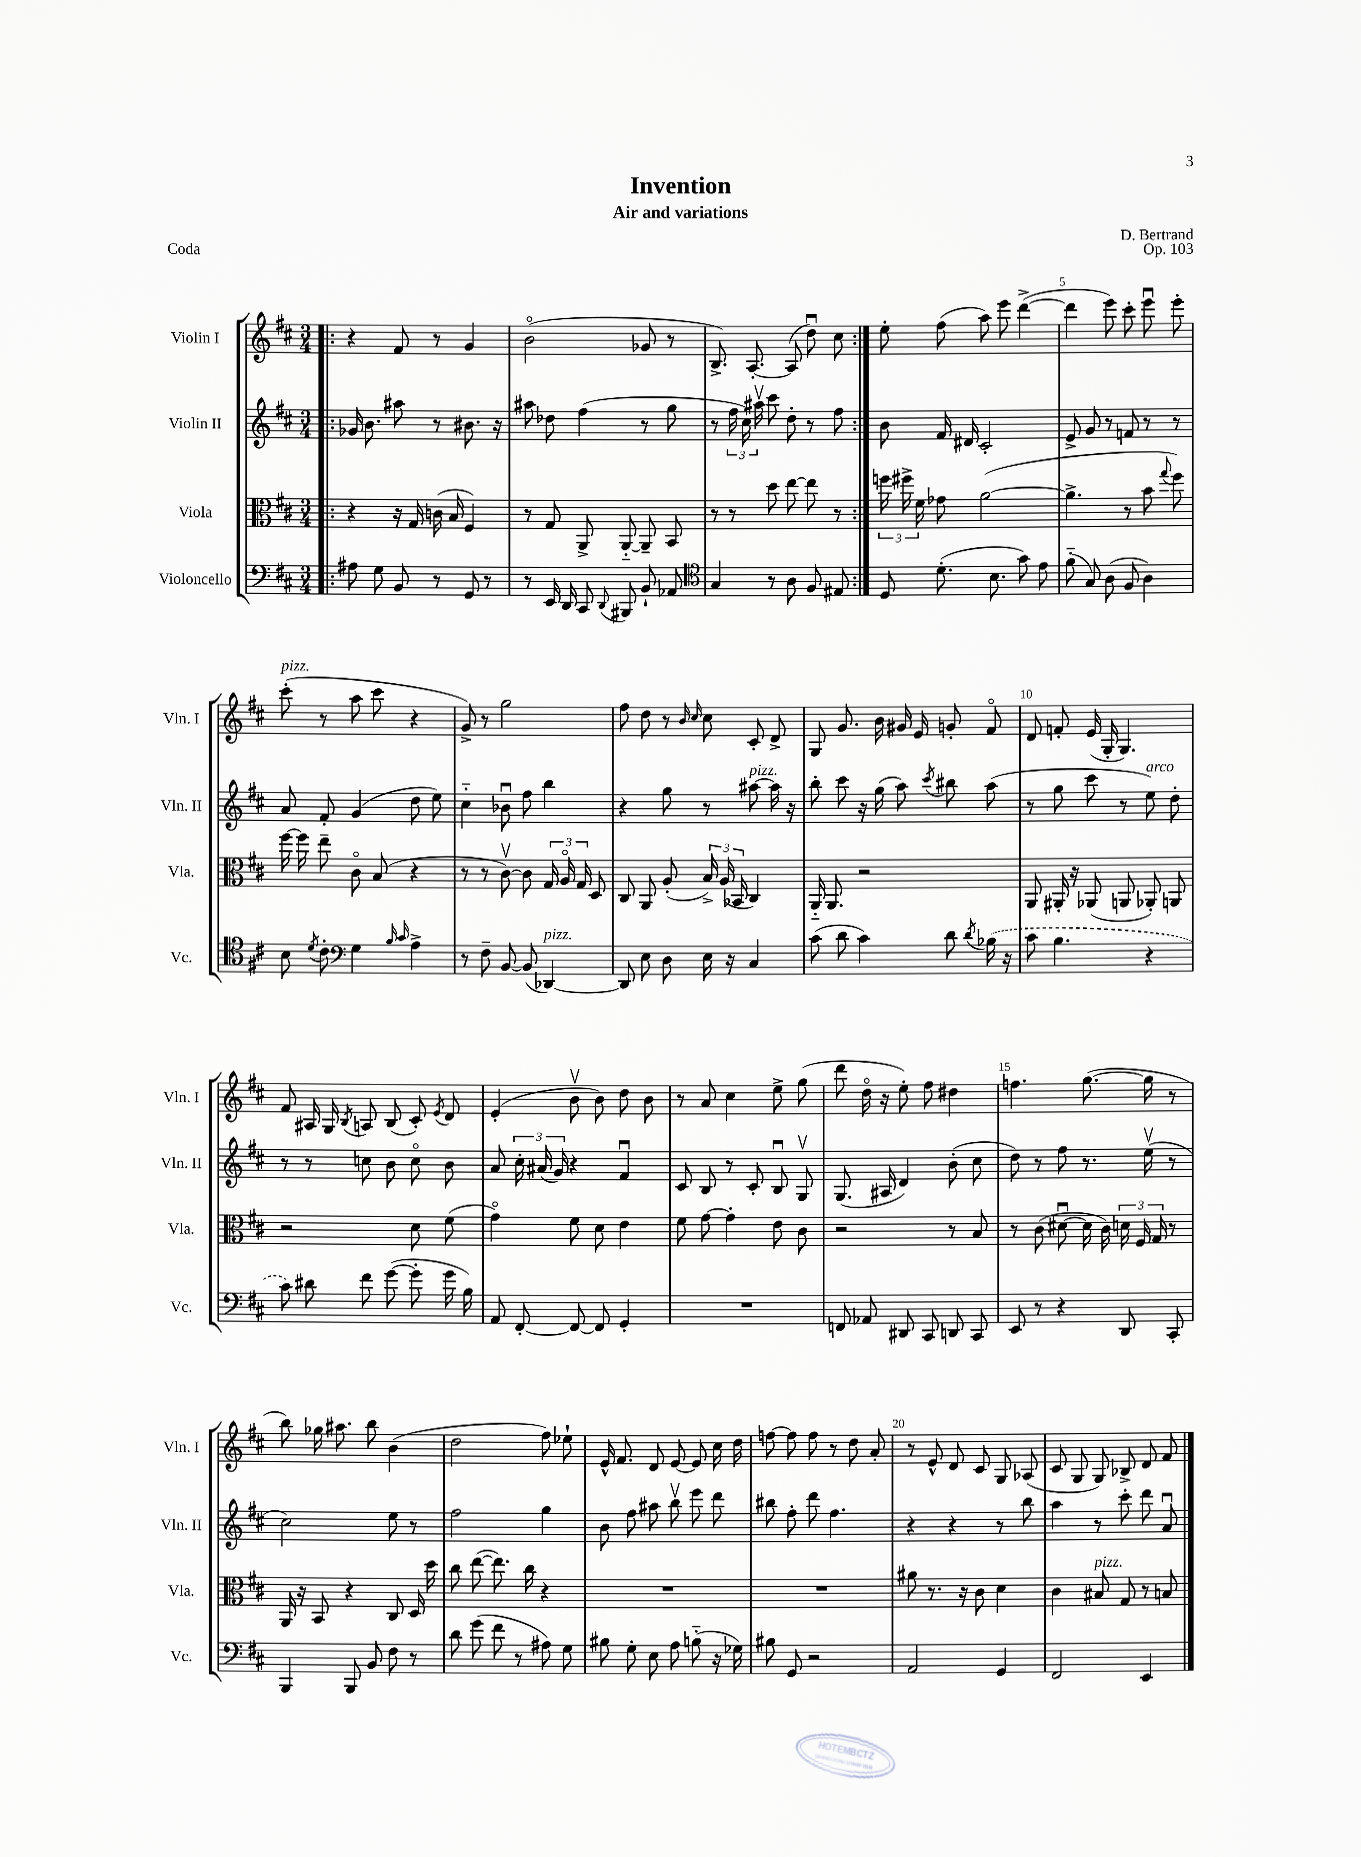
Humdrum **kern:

**kern	**kern	**kern	**kern
*staff4	*staff3	*staff2	*staff1
*clefF4	*clefC3	*clefG2	*clefG2
*k[f#c#]	*k[f#c#]	*k[f#c#]	*k[f#c#]
*M3/4	*M3/4	*M3/4	*M3/4
=!|:	=!|:	=!|:	=!|:
8A#	4r	16g-	4r
.	.	8.b	.
8G	.	.	.
8BB	16r	8aa#	8f#
.	16G	.	.
8r	(16c	8r	8r
.	16B	.	.
8GG	4F#)	8.b#	4g
8r	.	.	.
.	.	16r	.
=	=	=	=
8r	8r	8aa#	(2bo
16EE	8G	8dd-	.
16DD	.	.	.
8CC#	8AA^	(4ff#	.
8qqDD	.	.	.
8BBB#	[8AA'~	.	.
8BB`	8AA~]	8r	8g-
8AA-	8BB	8gg	8r
=	=	=	=
*clefC4	*	*	*
4G	8r	8r	8.B^)
.	8r	24ff#	.
.	.	24cc#)	.
.	.	.	[8.A'
.	.	24aa#v	.
8r	8dd	8ccc#	.
8A	[8ee	8dd'	(8A]
8F#	8ee]	8r	8ddu)
8E#	8r	8ff#	8cc#
=:|!	=:|!	=:|!	=:|!
8D	24ff	8b	8ee'
.	24ff#^	.	.
.	24f#	.	.
(8.d'	8g-	16f#	(8ff#
.	.	16d#	.
.	([2a	2c#'	8aa)
8.B	.	.	.
.	.	.	8eee
8g)	.	.	([4ddd^
8e	.	.	.
=	=	=	=
(8f#'~	4.a^]	8e^	4ddd]
8G)	.	8g	.
(8A	.	8r	8eee)
8F#	8r	8f	8ccc#'
4A)	8b	8r	8eeeu
.	8qqgg	.	.
.	8ff#)	8r	8eee'
=	=	=	=
8B	[16ff#	8a	(8ccc#'
.	16ff#]	.	.
8qd	.	.	.
8c#'	8ee~	8f#'	8r
*clefF4	*	*	*
4G	8c#o	(4g	8aa
.	(8B	.	8ccc#
16qqB	.	.	.
16qqc#	.	.	.
4A^	4r	8dd	4r
.	.	8ee)	.
=	=	=	=
8r	8r	4cc#'~	8g^)
8F#~	8r	.	8r
[8BB	[8c#v)	8b-u	2gg
(8BB]	8c#]	8ff#	.
[4DD-)	24G	4bb	.
.	24Ao	.	.
.	24G	.	.
.	8D	.	.
=	=	=	=
8DD-]	8C#	4r	8ff#
8E	8AA	.	8dd
8D	(8A'	8gg	8r
.	.	.	16qqb
.	.	.	16qqcc#
16E	24B^)	8r	8cc#
.	(24A	.	.
16r	.	.	.
.	24BB-	.	.
4C#	4C#)	[8aa#	8c#'
.	.	16aa#]	8d^
.	.	16r	.
=	=	=	=
(8c#	16AA'~	8bb'	8G
.	8.AA	.	.
8d	.	8ccc#	8.g
4c#)	2r	16r	.
.	.	(16gg	16b
.	.	8aa)	16g#
.	.	.	16e
.	.	8qccc#	.
8d	.	8bb#	8g'
8qd	.	.	.
(16B-	.	(8aa	8f#o
16r	.	.	.
=	=	=	=
8c#	8AA	8r	8d
4.B	16AA#'	8gg	8f'
.	16r	.	.
.	(8AA-	8ccc#	(16e
.	.	.	16G'
.	8AA	8r	4.G)
4r	8AA-')	8ee)	.
.	8AA	8dd'	.
=	=	=	=
8c#)	2r	8r	8f#
8d#	.	8r	16A#
.	.	.	16G
.	.	.	8qB
8f#	.	8cc	8A
([8g	.	8b	(8B
8g']	8d	8cco	8c#')
.	.	.	8qe
16g	(8f#	8b	8d
16B)	.	.	.
=	=	=	=
8AA	4go)	8a	(4e'
[8FF#'	.	24cc#'	.
.	.	(24a#	.
.	.	24g)	.
8FF#_	8f#	4r	8bv
8FF#]	8d	.	8b)
4GG'	4e	4f#u	8dd
.	.	.	8b
=	=	=	=
2.r	8f#	8c#	8r
.	[8g	8B	8a
.	4g']	8r	4cc#
.	.	8c#'	.
.	8e	8Bu	8ee^
.	8c#	8Gv	(8gg
=	=	=	=
8FF	2r	(8.G	8ddd
8AA-	.	.	16ddo
.	.	16A#	16r
8DD#	.	4d)	8ee')
8CC#	.	.	8ff#
8DD	8r	(8b'	4dd#
8CC#	8B	8cc#	.
=	=	=	=
8EE	8r	8dd)	4.ff
8r	(8c#	8r	.
4r	[8d#u	8ff#	.
.	16d#]	8.r	([8.gg
.	16c#)	.	.
8DD	24d	.	.
.	24F#	.	.
.	.	(16eev	16gg]
.	24G	.	.
8CC#'	8r	8r	8r
=	=	=	=
4BBB	16AA	2cc#)	8bb)
.	16r	.	.
.	8BB	.	16gg-
.	.	.	8.aa#
8BBB	4r	.	.
8BB	.	.	8bb
8F#	8C#	8ee	(4b
8r	16D	8r	.
.	16dd	.	.
=	=	=	=
8d	8cc#	2ff#	2dd
(8g	([8ee	.	.
8f#	8.ee])	.	.
8r	.	.	.
.	16cc#	.	.
8A#)	4r	4gg	8ff#)
8G	.	.	8ee-`
=	=	=	=
8B#	2.r	8b	16e^^
.	.	.	8.f#
8G'	.	8ff#	.
8E	.	8aa#	8d
8A	.	8bbv	[8e
(8B'~	.	8eee	8e]
16r	.	8ddd	16cc#
16G-)	.	.	16dd
=	=	=	=
8B#	2.r	8bb#	[8ff
8GG	.	8ff#'	8ff]
2r	.	8ddd	8ff
.	.	4.ff#	8r
.	.	.	8dd
.	.	.	8a'
=	=	=	=
2AA	8a#	4r	8r
.	8.r	.	8e^^
.	.	4r	8d
.	16r	.	.
.	8c#	.	8c#
4GG	4d	8r	8G
.	.	8bb	(8A-
=	=	=	=
2FF#	4c#	4aa	8c#
.	.	.	8G
.	8B#	8r	8G)
.	8G	8ccc#'	8B-^
4EE	8r	8ddd	8d
.	8B	8au	8f#
==	==	==	==
*-	*-	*-	*-
